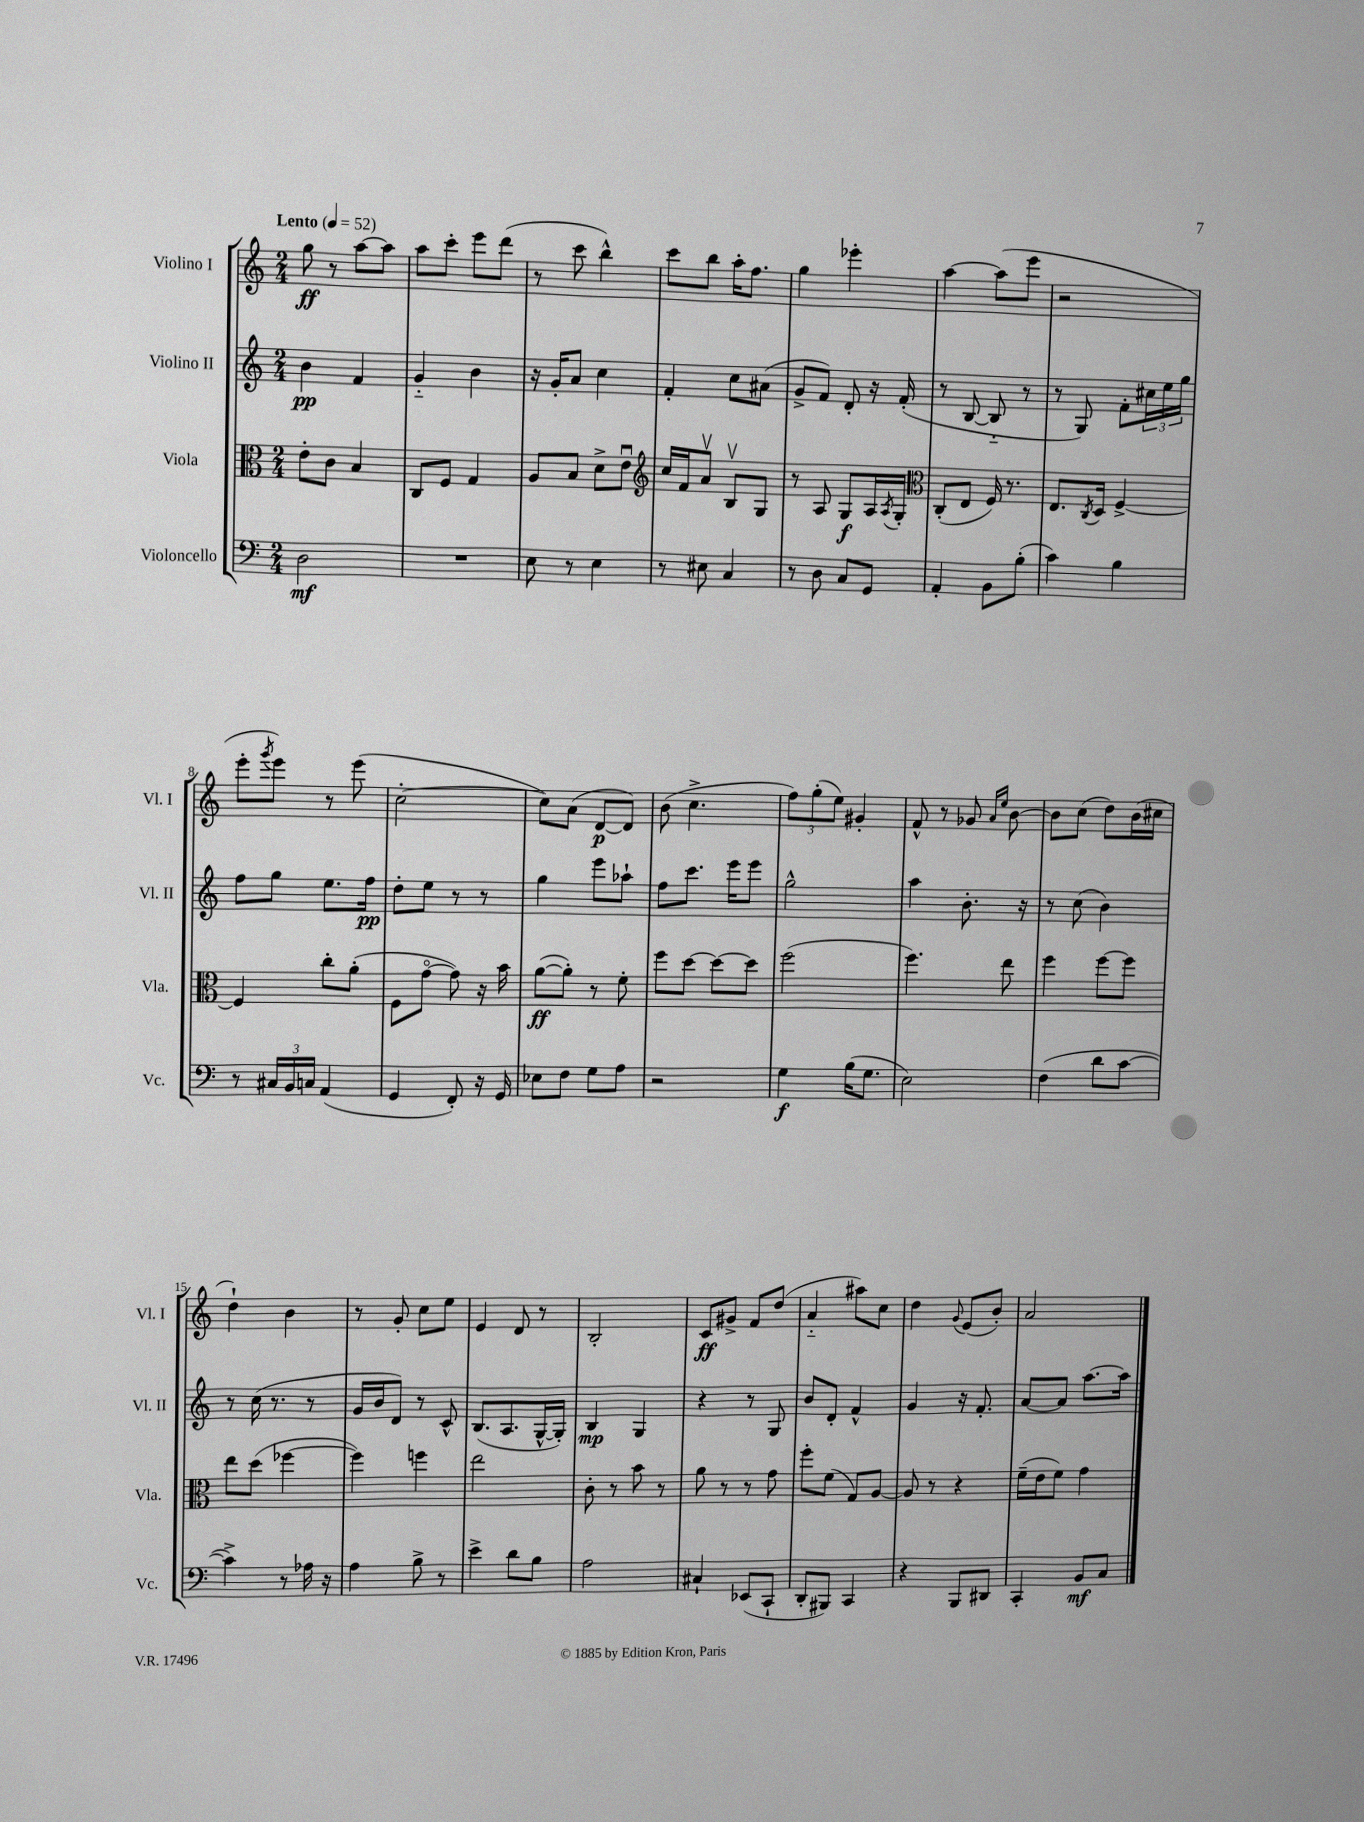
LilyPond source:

<<
\new StaffGroup <<
\new Staff = "s0" \with { instrumentName = "Violino I" shortInstrumentName = "Vl. I" } {
    \clef treble \key c \major \numericTimeSignature \time 2/4 \tempo "Lento" 4 = 52
    g''8\ff r8 a''8~ a''8 |
    a''8 c'''8-. e'''8 d'''8( |
    r8 c'''8 b''4-^) |
    c'''8 b''8 a''16-. f''8. |
    g''4 ees'''4-. |
    a''4~ a''8( e'''8 |
    r2 |
    e'''8-. \acciaccatura { g'''8 } e'''8) r8 e'''8( |
    c''2~-. |
    c''8) a'8( d'8~\p d'8) |
    b'8( c''4.-> |
    \tuplet 3/2 { f''8) g''8-.( e''8) } gis'4-. |
    f'8-^ r8 ges'8 \grace { a'16 e''16 } b'8~ |
    b'8 c''8( d''8) b'16( cis''16 |
    d''4-!) b'4 |
    r8 g'8-. c''8 e''8 |
    e'4 d'8 r8 |
    b2-. |
    c'8\ff gis'8-> f'8 d''8( |
    a'4-_ ais''8) c''8 |
    d''4 \appoggiatura { g'8 } e'8( b'8-.) |
    a'2 \bar "|." |
}
\new Staff = "s1" \with { instrumentName = "Violino II" shortInstrumentName = "Vl. II" } {
    \clef treble \key c \major \numericTimeSignature \time 2/4
    b'4\pp f'4 |
    g'4-_ b'4 |
    r16 g'16-. a'8 c''4 |
    f'4-. c''8 ais'8( |
    g'8-> f'8) d'8-. r16 f'16-.( |
    r8 b8~ b8-_ r8 |
    r8 g8) f'8-. \tuplet 3/2 { cis''16 e''16 g''16 } |
    f''8 g''8 e''8. f''16\pp |
    d''8-. e''8 r8 r8 |
    g''4 e'''8 aes''8-! |
    f''8 c'''8. e'''16 e'''8 |
    g''2-^ |
    a''4 b'8.-. r16 |
    r8 c''8( b'4) |
    r8 c''16( r8. r8 |
    g'16 b'16 d'8) r8 c'8-^ |
    b8.( a8. g16~-^ g16-.) |
    b4\mp g4 |
    r4 r8 g8 |
    b'8 d'8-. f'4-^ |
    g'4 r16 f'8.-. |
    a'8~ a'8 a''8.~ a''16 \bar "|." |
}
\new Staff = "s2" \with { instrumentName = "Viola" shortInstrumentName = "Vla." } {
    \clef alto \key c \major \numericTimeSignature \time 2/4
    e'8-. c'8 b4 |
    c8 f8 g4 |
    a8 b8 d'8-> e'8\downbow |
    \clef treble c''16 f'16 a'8\upbow b8\upbow g8 |
    r8 a8 g8\f a16 \acciaccatura { a8 } g16-. |
    \clef alto c8-.( e8 f16) r8. |
    e8. \acciaccatura { c8 } d16 f4~-> |
    f4 c''8-. a'8-.( |
    f8 g'8~\flageolet g'8) r16 b'16 |
    a'8~\ff( a'8-.) r8 f'8-. |
    f''8 d''8~ d''8~ d''8 |
    f''2( |
    f''4.) e''8 |
    f''4 f''8~ f''8 |
    e''8 d''8( fes''4~ |
    fes''4) f''4 |
    e''2 |
    c'8-. r8 b'8 r8 |
    a'8 r8 r8 g'8 |
    f''8-. f'8( g8) a8~ |
    a8 r8 r4 |
    f'16--( e'16 f'8) g'4 \bar "|." |
}
\new Staff = "s3" \with { instrumentName = "Violoncello" shortInstrumentName = "Vc." } {
    \clef bass \key c \major \numericTimeSignature \time 2/4
    d2\mf |
    R2 |
    e8 r8 e4 |
    r8 eis8 c4 |
    r8 d8 c8 g,8 |
    a,4-. b,8 b8-.( |
    c'4) b4 |
    r8 \tuplet 3/2 { cis16 b,16 c16 } a,4( |
    g,4 f,8-.) r16 g,16 |
    ees8 f8 g8 a8 |
    r2 |
    g4\f b16( g8. |
    e2) |
    f4( d'8 c'8~ |
    c'4->) r8 aes16 r16 |
    a4 b8-> r8 |
    e'4-> d'8 b8 |
    a2 |
    cis4-! ees,8( c,8-! |
    d,8-. bis,,8) c,4 |
    r4 b,,8 dis,8 |
    c,4-. b,8\mf c8 \bar "|." |
}
>>
>>
